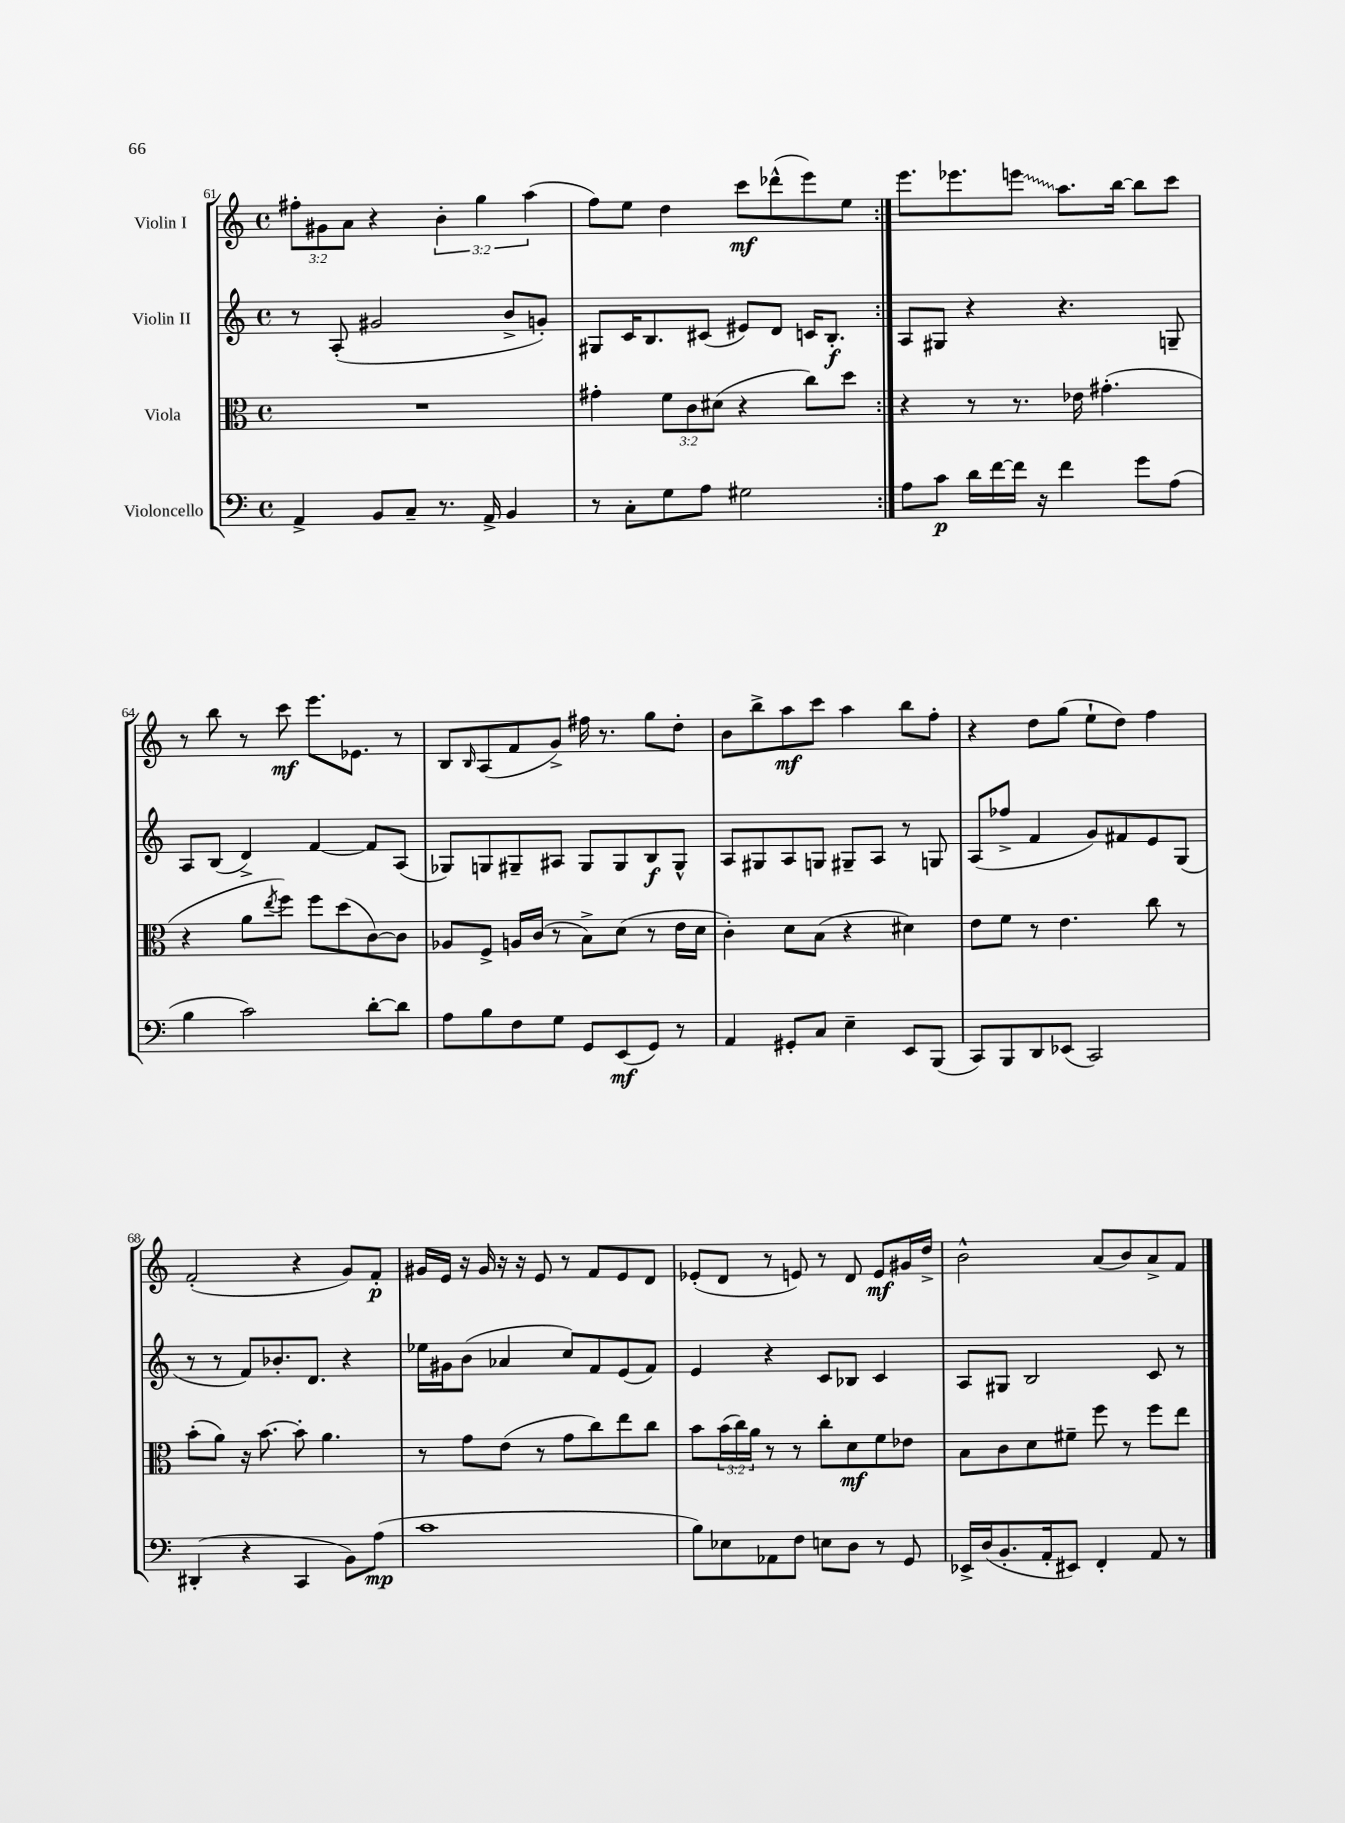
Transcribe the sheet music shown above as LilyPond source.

<<
\new StaffGroup <<
\new Staff = "s0" \with { instrumentName = "Violin I" } {
    \clef treble \key c \major \defaultTimeSignature \time 4/4 \override Staff.TupletNumber.text = #tuplet-number::calc-fraction-text
    \repeat volta 2 { \tuplet 3/2 { fis''8-. gis'8 a'8 } r4 \tuplet 3/2 { b'4-. g''4 a''4( } |
    f''8) e''8 d''4 c'''8\mf des'''8-^( e'''8) e''8 | }
    e'''8. ees'''8. \once \override Glissando.style = #'zigzag e'''8\glissando a''8. b''16~ b''8 c'''8 |
    r8 b''8 r8 c'''8\mf e'''8. ees'8. r8 |
    b8 \grace { b16 } a8( f'8 g'8->) fis''16 r8. g''8 d''8-. |
    b'8 b''8-> a''8\mf c'''8 a''4 b''8 f''8-. |
    r4 d''8 g''8( e''8-! d''8) f''4 |
    f'2-.( r4 g'8) f'8-.\p |
    gis'16 e'16 r16 gis'16 r16 r16 e'8 r8 f'8 e'8 d'8 |
    ees'8-.( d'8 r8 e'8) r8 d'8 e'8\mf gis'16 d''16-> |
    b'2-^ a'8( b'8) a'8-> f'8 \bar "|." |
}
\new Staff = "s1" \with { instrumentName = "Violin II" } {
    \clef treble \key c \major \defaultTimeSignature \time 4/4
    \repeat volta 2 { r8 a8-.( gis'2 b'8-> g'8-.) |
    gis8 c'16 b8. cis'8( eis'8) d'8 c'16 b8.-.\f | }
    a8 gis8 r4 r4. g8-- |
    a8 b8( d'4->) f'4~ f'8 a8( |
    ges8) g8 gis8-- ais8 gis8 gis8 b8\f gis8-^ |
    a8 gis8 a8 g8 gis8-- a8 r8 g8 |
    a8( fes''8-> f'4 g'8) fis'8 e'8 g8( |
    r8 r8 f'8) bes'8.-. d'8. r4 |
    ees''16 gis'16 b'8( aes'4 c''8) f'8 e'8( f'8) |
    e'4 r4 c'8 bes8 c'4 |
    a8 gis8 b2 c'8 r8 \bar "|." |
}
\new Staff = "s2" \with { instrumentName = "Viola" } {
    \clef alto \key c \major \defaultTimeSignature \time 4/4 \override Staff.TupletNumber.text = #tuplet-number::calc-fraction-text
    \repeat volta 2 { R1 |
    gis'4-. \tuplet 3/2 { f'8 c'8 dis'8( } r4 c''8) d''8 | }
    r4 r8 r8. ees'16 gis'4.-.( |
    r4 a'8 \acciaccatura { e''8 } f''8) f''8 d''8( c'8~) c'8 |
    aes8 f8-> a16 c'16( r8 b8->) d'8( r8 e'16 d'16 |
    c'4-.) d'8 b8( r4 dis'4) |
    e'8 f'8 r8 e'4. c''8 r8 |
    b'8-.( a'8) r16 b'8.~ b'8-. a'4. |
    r8 g'8 e'8( r8 g'8 c''8) e''8 c''8 |
    b'8 \tuplet 3/2 { b'16( c''16) a'16 } r8 r8 c''8-. d'8\mf f'8 ees'8 |
    b8 c'8 d'8 fis'8-- f''8 r8 f''8 e''8 \bar "|." |
}
\new Staff = "s3" \with { instrumentName = "Violoncello" } {
    \clef bass \key c \major \defaultTimeSignature \time 4/4
    \repeat volta 2 { a,4-> b,8 c8-- r8. a,16-> b,4 |
    r8 c8-. g8 a8 gis2 | }
    a8 c'8\p d'16 f'16~ f'16 r16 f'4 g'8 a8( |
    b4 c'2) d'8~-. d'8 |
    a8 b8 f8 g8 g,8 e,8\mf( g,8) r8 |
    a,4 gis,8-. c8 e4-- e,8 b,,8( |
    c,8) b,,8 d,8 ees,8( c,2) |
    dis,4-.( r4 c,4 b,8) a8\mp( |
    c'1 |
    b8) ees8 aes,8 f8 e8 d8 r8 g,8 |
    ees,16-> d16( b,8.-. a,16-. eis,8) f,4-. a,8 r8 \bar "|." |
}
>>
>>
\layout { \context { \Score currentBarNumber = #61 } }
